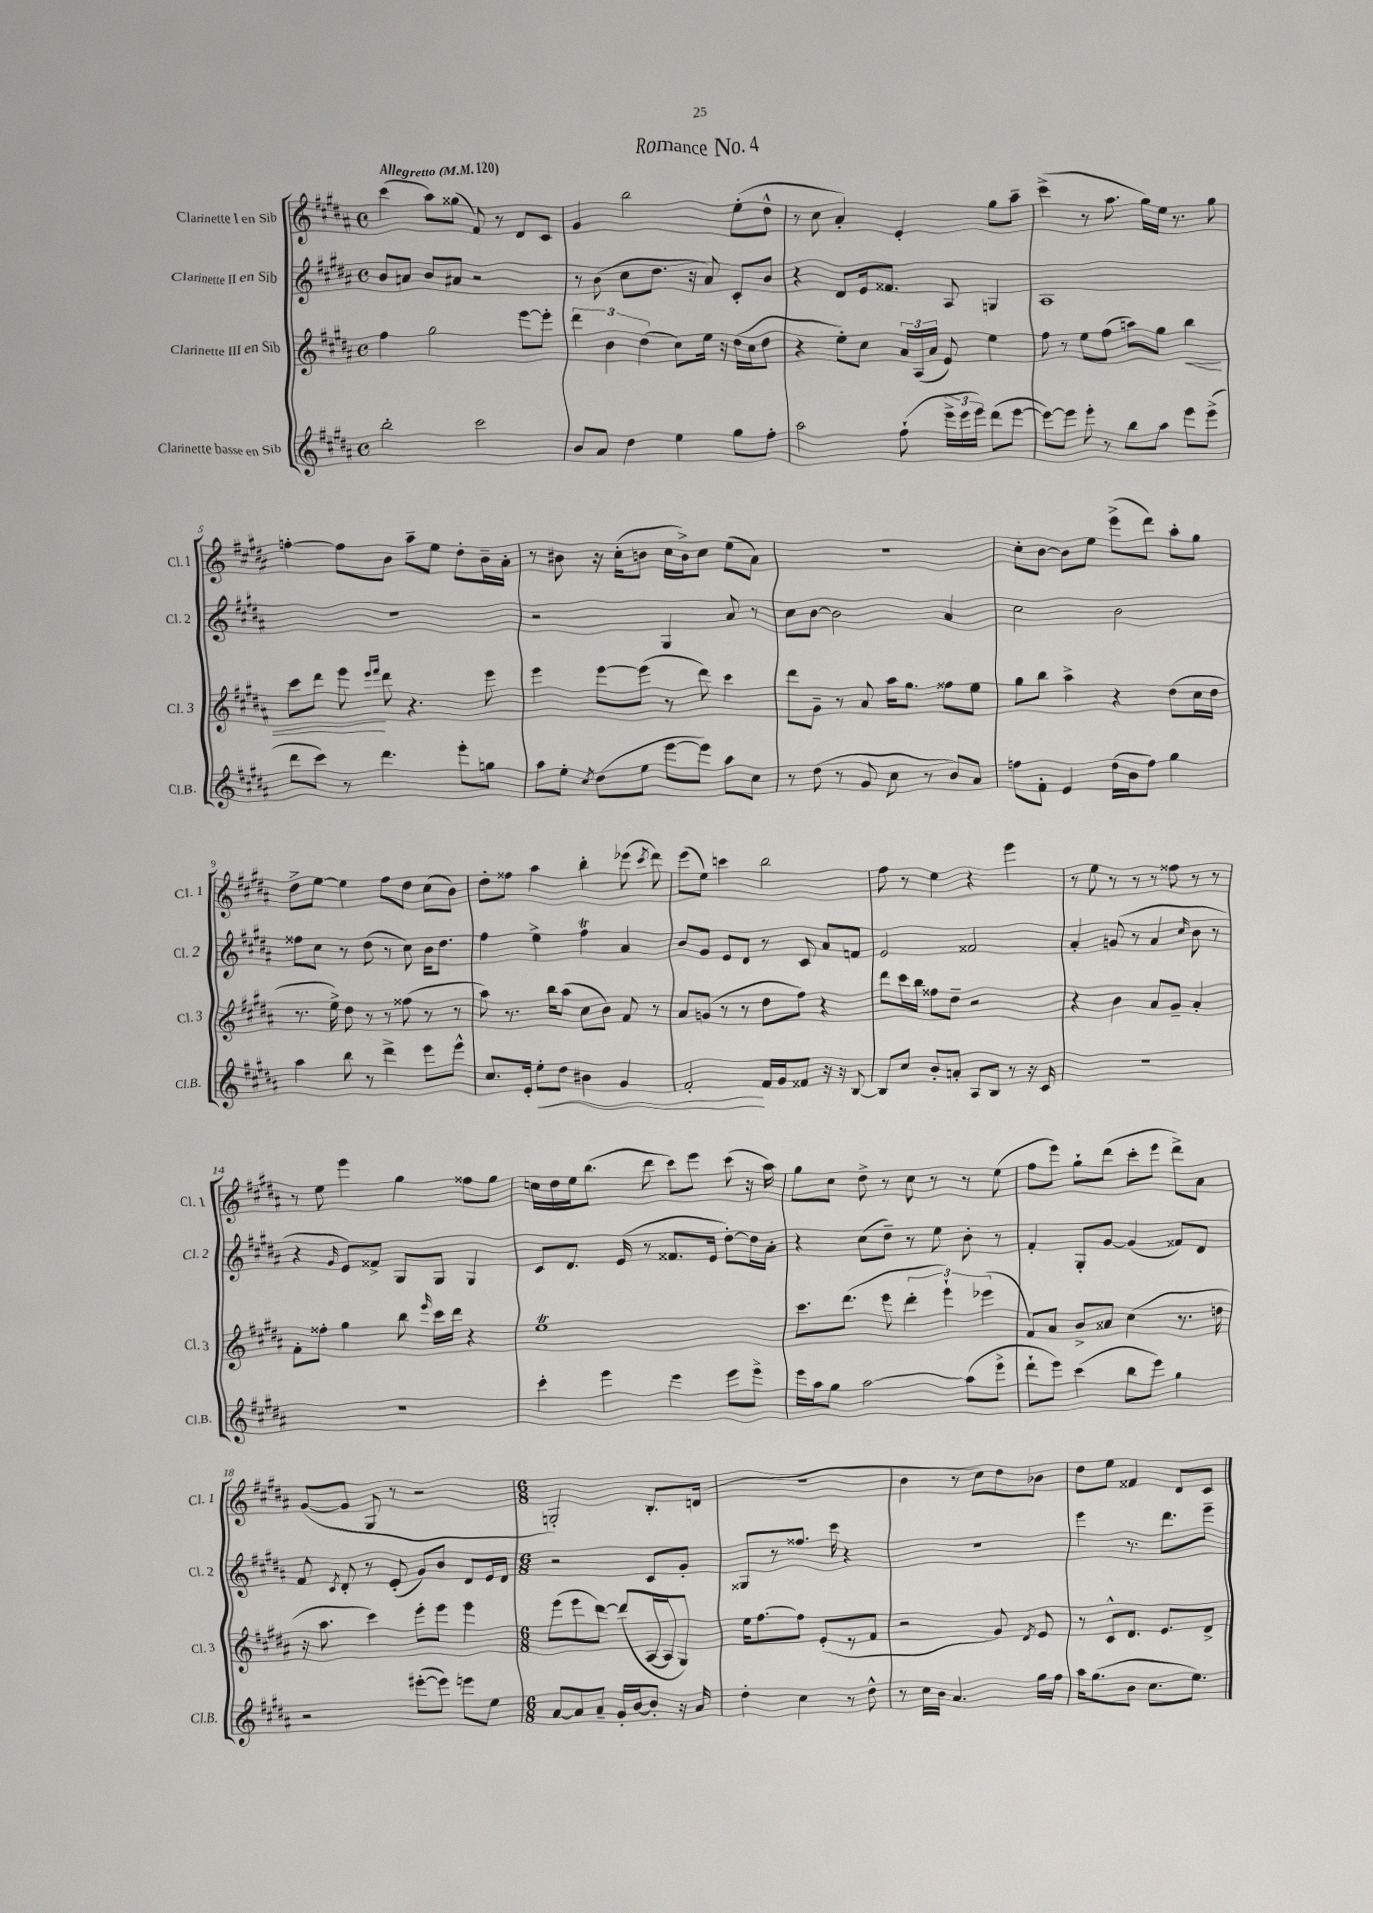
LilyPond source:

\header { title = "Romance No. 4" }
<<
\new StaffGroup <<
\new Staff = "s0" \with { instrumentName = "Clarinette I en Sib" shortInstrumentName = "Cl. 1" } {
    \clef treble \key b \major \defaultTimeSignature \time 4/4 \tempo "Allegretto" 4 = 120
    \autoBeamOff cis'''4( ais''8[) gisis''8]( fis'8) r8 dis'8[ cis'8] |
    gis'4 b''2 e''8[-.( dis''8]-^ |
    r8 cis''8 ais'4-.) e'4-. gis''8[ ais''8]-- |
    cis'''4->( r8 ais''8. gis''16[) e''16] r8. gis''8 |
    f''4~-. f''8[ b'8] ais''8[-- e''8] dis''8[-. b'16-- ais'16]-. |
    r8 bis'8 r16 cis''16[-.( b'8] cis''16[ b'16->) cis''8] e''8[( ais'8]) |
    R1 |
    cis''8[-. b'8]~ b'8[ e''8] e'''8[->( dis'''8]) ais''8[-. gis''8] |
    dis''8[-> e''8]~ e''4 fis''8[ dis''8] cis''8[( b'8]) |
    dis''8[-. fisis''8] ais''4 b''4-. ees'''8( \acciaccatura { cis'''8 } dis'''8) |
    e'''8[( e''8]) c'''4 b''2 |
    fis''8 r8 e''4 r4 e'''4 |
    r8 e''8 r8 r8 r8 fisis''8 r8 r8 |
    r8 e''8 e'''4 gis''4 fisis''8[ gis''8] |
    c''16[ dis''16 e''16 b''8.]( dis'''8 cis'''8[) e'''8] cis'''8( r16 ais''16) |
    gis''8[ cis''8] dis''8-> r8 cis''8 r8 r8 e''8( |
    fis''8[ e'''8]) gis''8[-! dis'''8]( cis'''8[-. e'''8] dis'''8[->) ais'8] |
    gis'8[~( gis'8] gis8 r8 r2 |
    \numericTimeSignature \time 6/8 g2-.) b8.[-. d'16]( |
    R2. |
    b'4 r8 cis''8[) dis''8 bes'8] |
    dis''8[ e''8] fisis'4 dis'8[ cis'8] \bar "|." |
}
\new Staff = "s1" \with { instrumentName = "Clarinette II en Sib" shortInstrumentName = "Cl. 2" } {
    \clef treble \key b \major \defaultTimeSignature \time 4/4
    \autoBeamOff b'8[ a'8] b'8[ ais'8] r2 |
    r8 b'8( cis''8[ dis''8.] r16 ais'8) cis'8[-. b'8] |
    r4 dis'8[ e'16 fisis'8.] ais8 g4 |
    ais1 |
    R1 |
    r2 gis4 ais'8 r8 |
    cis''8[ b'8]~ b'2 ais'4 |
    cis''2 b'2 |
    fisis''8[ cis''8] r8 dis''8( r8 cis''8) b'16[ dis''8.] |
    fis''4 e''4-> fis''4\trill ais'4 |
    b'8[ gis'8] e'8[ dis'8] r8 cis'8 ais'8[ f'8] |
    e'2 fisis'2 |
    ais'4-. g'8( r8 ais'4 \grace { cis''16 } b'8 r8 |
    r4 \grace { gis'16 } e'8[) fisis'8]-> gis8[ gis8] gis4 |
    cis'8[ dis'8.] e'16( r8 fisis'8.[ e'16] dis''8[~-.) dis''16 ais'16]-. |
    r4 cis''8[( dis''8]--) r8 e''8 b'8-. r8 |
    fis'4-. gis8[-. gis'8]~ gis'4( fisis'8[) dis'8] |
    fis'8 \acciaccatura { cis'8 } dis'8-. r8 e'8-.( gis'8[) b'8] dis'8[ e'16 dis'16] |
    \numericTimeSignature \time 6/8 r2 cis'8[ gis'8]-. |
    gisis8[ r8 fisis''8.] cis'''16 r4 |
    R2. |
    e'''4 r8. dis'''8.[ e'''8]-- \bar "|." |
}
\new Staff = "s2" \with { instrumentName = "Clarinette III en Sib" shortInstrumentName = "Cl. 3" } {
    \clef treble \key b \major \defaultTimeSignature \time 4/4
    \autoBeamOff fis''4 gis''2 e'''8[~ e'''8]-. |
    \tuplet 3/2 { dis'''4 b'4 dis''4( } cis''8[) e''16] r16 dis''16[( cis''16 dis''8] |
    r4 e''8[-.) cis''8] \tuplet 3/2 { ais'16[ ais16( ais'16] } e'8) e''4 |
    fis''8 r8 e''8[ fis''8]( a''8[) gis''8] b''4\< |
    cis'''8[ dis'''8] e'''8\! \grace { e'''16[ fis'''16] } dis'''8 r4. e'''8 |
    e'''4 e'''8[~ e'''8]( r8 dis'''8) cis'''4 |
    dis'''8[ gis'8]-- r8 ais'8 ais''16[ gis''8.] fisis''8[ e''8] |
    gis''8[ b''8] ais''4-> r4 dis''8[( cis''16 dis''16] |
    r8. e''16->) dis''8 r8 r8 fisis''8( r8 r8 |
    ais''8) r8. b''16[ ais''8]( cis''8[ b'8]) fis'8 r8 |
    ais'8[ g'8]( r8 r8 dis''8[ fis''8]) r4 |
    dis'''8[ cis'''16 b''16] fisis''8[ dis''8]-- r2 |
    r4 b'4 ais'8[ gis'8]-- ais'4-. |
    fis'8[-. fisis''8]-. gis''4 b''8 \grace { e'''16 } cis'''16[ dis'''16] r4 |
    e''1\trill |
    cis'''8.[ dis'''8.]( e'''8 \tuplet 3/2 { dis'''4-. e'''4-!) ees'''4( } |
    fis'8[) ais'8] b'8[-> aisis'8] cis''4( r8. d''16 |
    r16 ais''8. cis'''4) e'''8[-. e'''8] e'''4 |
    \numericTimeSignature \time 6/8 e'''8[( e'''8 dis'''8]~) dis'''8[( ais16~ ais16 gis8]) |
    e''16[ fis''8.~ fis''8] e'8[-.( r8 fis'8] |
    r2 gis'8) \acciaccatura { dis'8 } e'8 |
    r8 cis'8[-^ dis'8.] e'8.[ dis'8]-> \bar "|." |
}
\new Staff = "s3" \with { instrumentName = "Clarinette basse en Sib" shortInstrumentName = "Cl.B." } {
    \clef treble \key b \major \defaultTimeSignature \time 4/4
    \autoBeamOff b''2-. cis'''2 |
    b'8[ ais'8] dis''4 e''4 gis''8[ fis''8]-. |
    ais''2 fis''8-!( \tuplet 3/2 { e'''16[-> e'''16 e'''16]) } dis'''8[( e'''8]~ |
    e'''8[~) e'''8] e'''8-. r8 b''8[ ais''8] e'''8[ e'''8]->( |
    dis'''8[ cis'''8]) r8 dis'''4. e'''8[-. g''8] |
    ais''8[ e''8]-. \acciaccatura { cis''8 } dis''8[( e''8] e'''8[~ e'''8]) ais''8[ cis''8] |
    r8 dis''8( r8 gis'8 cis''8 r8 b'8[) ais'8] |
    f''8[ fis'8]-. e'4 dis''16[( b'16 f''8]) gis''4 |
    ais''4 b''8 r8 dis'''4-> e'''8[ e'''8]-^ |
    cis''8.[ e'16]-. e''8[-.\< dis''8] bis'4 gis'4 |
    fis'2-.\! fis'16[ gis'16 fisis'8] r16 r16 b8~ |
    b8[ cis''8] b'8[-. a'8]-. ais8[ b8] r8 r16 cis'16 |
    R1 |
    R1 |
    cis'''4-. e'''4 e'''4 e'''8[ e'''8]-> |
    e'''16[ ais''16 gis''8] ais''2~ ais''8[( e'''8]-> |
    dis'''8[-! e'''8]) cis'''4( b''8[ e'''8]) gis''4 |
    r2 eis'''8[~-.( eis'''8]) e'''8[ e''8] |
    \numericTimeSignature \time 6/8 ais'8[~ ais'8 ais'8]-- gis'16[-. b'16~ b'8]-. r16 ais'16 |
    dis''4-. cis''4 r8 dis''8-^ |
    r8 cis''16[ b'16] ais'4. gis''16[ fis''16] |
    ais''16[ gis''8.( b'8] cis''8.[ e''8.]) \bar "|." |
}
>>
>>
